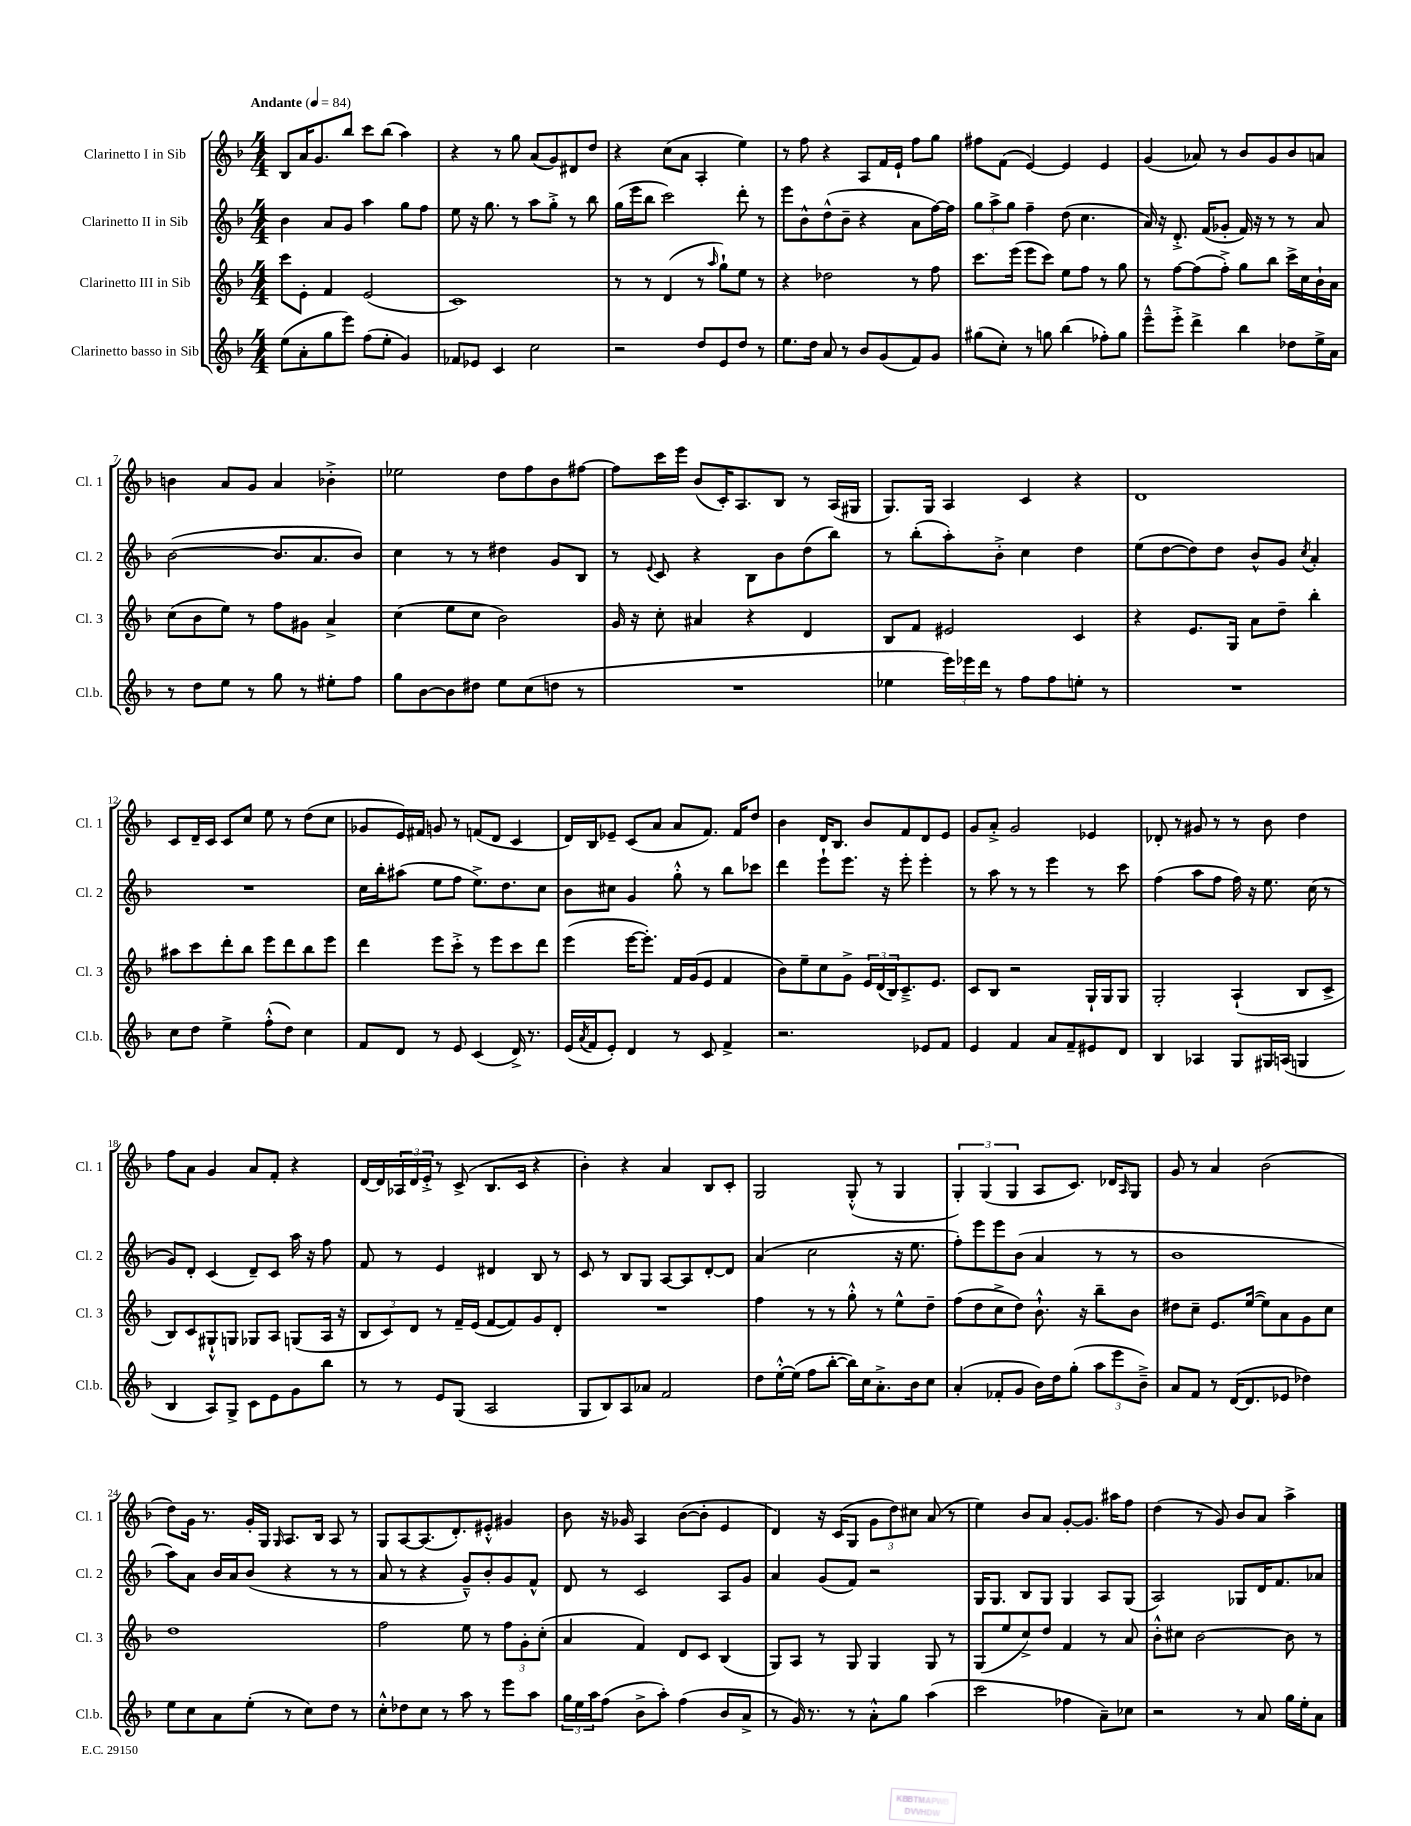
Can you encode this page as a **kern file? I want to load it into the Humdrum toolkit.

**kern	**kern	**kern	**kern
*part4	*part3	*part2	*part1
*staff4	*staff3	*staff2	*staff1
*I"Clarinetto basso in Sib	*I"Clarinetto III in Sib	*I"Clarinetto II in Sib	*I"Clarinetto I in Sib
*I'Cl.b.	*I'Cl. 3	*I'Cl. 2	*I'Cl. 1
*clefG2	*clefG2	*clefG2	*clefG2
*k[b-]	*k[b-]	*k[b-]	*k[b-]
*M4/4	*M4/4	*M4/4	*M4/4
*MM84	*MM84	*MM84	*MM84
=1	=1	=1	=1
!	!	!	!LO:TX:a:B:t=Andante
(8ee\L	8ccc\L	4b-\	8B-/L
8a'\	8e'\J	.	16a/K
.	.	.	8.g/
8gg\	4f/	8a/L	.
8eee\J)	.	8g/J	8bb-/J
(8ff\L	(2e/	4aa\	8ccc\L
8ee'\J	.	.	(8bb-\J
4g/)	.	8gg\L	4aa\)
.	.	8ff\J	.
=2	=2	=2	=2
8f-X/L	1c)	8ee\	4r
8e-X/J	.	16r	.
.	.	8.gg\	.
4c/	.	.	8r
.	.	8r	8gg\
2cc\	.	8aa\L	(8a/L
.	.	8gg'^\J	8g/)
.	.	8r	8d#X/
.	.	8bb-\	8dd/J
=3	=3	=3	=3
2r	8r	(16gg\LL	4r
.	.	16eee\J	.
.	8r	8bb-\J	.
.	(4d/	2ccc\)	(8cc\L
.	.	.	8a\J
8dd/L	8r	.	4A'/
.	16qqaa/	.	.
8e/	8gg`\L)	.	.
8dd/J	8ee\J	8ddd'\	4ee\)
8r	8r	8r	.
=4	=4	=4	=4
8.ee\L	4r	8eee\L	8r
.	.	8b-^^\	8ff\
16dd\Jk	.	.	.
8a/	2dd-X\	(8dd^^\	4r
8r	.	8b-~\J	.
8b-/L	.	4r	8A/L
(8g/	.	.	16f/L
.	.	.	16e`/JJ
8f/)	8r	8a\L	8ff\L
8g/J	8ff\	[16ff\L)	8gg\J
.	.	16ff\JJ]	.
=5	=5	=5	=5
(8gg#X\L	8.ccc\L	12gg\L	8ff#X\L
.	.	12aa^\	.
8cc'\J)	.	.	(8f\J
.	.	12gg\J	.
.	(16eee\Jk	.	.
8r	8eee\L	4ff~\	[4e/)
8ggn\	8ccc\J)	.	.
(4bb-\	8ee\L	(8dd\	4e/]
.	8ff\J	4.cc\	.
8ff-X'\L)	8r	.	4e/
8gg\J	8gg\	.	.
=6	=6	=6	=6
8eee~^^\L	8r	16a/)	(4g/
.	.	16r	.
8eee'^\J	[8ff\L	8.d'^/	.
4ddd^\	(8ff\]	.	8a-X/)
.	.	(16f/KL	.
.	8ff'^\J)	8g-X'/J	8r
4bb-\	8gg\L	16f/)	8b-/L
.	.	16r	.
.	8bb-\J	8r	8g/
8dd-X\L	16ccc^\LL	8r	8b-/
.	16cc\	.	.
16ee^\L	16b-`\	8a/	8an/J
16a\JJ	16a\JJ	.	.
!!LO:LB:g=z
=7	=7	=7	=7
8r	(8cc\L	([2b-\	4bn\
8dd\L	8b-\	.	.
8ee\J	8ee\J)	.	8a/L
8r	8r	.	8g/J
8gg\	8ff\L	8.b-/L]	4a/
8r	8g#X\J	.	.
.	.	8.a/	.
8ee#X'\L	4a^/	.	4b-X'^\
8ff\J	.	8b-/J)	.
=8	=8	=8	=8
8gg\L	(4cc\	4cc\	2ee-X\
[8b-\	.	.	.
8b-\]	8ee\L	8r	.
8dd#X\J	8cc\J	8r	.
8ee\L	2b-\)	4dd#X\	8dd\L
(8cc\	.	.	8ff\
8ddn\J	.	8g/L	8b-\
8r	.	8B-/J	[8ff#X\J
=9	=9	=9	=9
1r	16g/	8r	8ff#\L]
.	16r	.	.
.	.	8qqe/	.
.	8cc'\	8c/	16ccc\L
.	.	.	16eee\JJ
.	4a#X/	4r	(8b-/L
.	.	.	16c'/K)
.	.	.	8.A/
.	4r	8B-\L	.
.	.	8b-\	8B-/J
.	4d/	(8dd\	8r
.	.	8bb-\J)	(16A/LL
.	.	.	16G#X/JJ
=10	=10	=10	=10
4ee-X\	8B-/L	8r	8.G/L)
.	8f/J	(8bb-'\L	.
.	.	.	16G/Jk
24eee\LL)	2e#X/	8aa'\)	4A/
24eee-X\	.	.	.
24ddd\JJ	.	.	.
8r	.	8b-'^\J	.
8ff\L	.	4cc\	4c/
8ff\	.	.	.
8een'\J	4c/	4dd\	4r
8r	.	.	.
=11	=11	=11	=11
1r	4r	(8ee\L	1d
.	.	[8dd\	.
.	8.e/L	8dd\])	.
.	.	8dd\J	.
.	16G/Jk	.	.
.	8a\L	8b-^^/L	.
.	8dd~\J	8g/J	.
.	.	8qcc/	.
.	4bb-'\	4a'/	.
!!LO:LB:g=z
=12	=12	=12	=12
8cc\L	8aa#X\L	1r	8c/L
8dd\J	8ccc\	.	16d~/L
.	.	.	16c/JJ
4ee^\	8ddd'\	.	8c/L
.	8bb-\J	.	8cc/J
(8ff'^^\L	8eee\L	.	8ee\
8dd\J)	8ddd\	.	8r
4cc\	8bb-\	.	(8dd\L
.	8eee\J	.	8cc\J
=13	=13	=13	=13
8f/L	4ddd\	16cc\LL	8g-X/L
.	.	16bb-'\J	.
8d/J	.	(8aa#X\J	16e/L)
.	.	.	16f#X/JJ
8r	8eee\L	8ee\L	8gn/
8e/	8ccc'^\J	8ff\J	8r
(4c/	8r	8.ee^\L)	(8fn/L
.	8eee\L	.	8d/J
.	.	8.dd\	.
16d^/)	8ccc\	.	4c/
8.r	.	.	.
.	8ddd\J	8cc\J	.
=14	=14	=14	=14
(16e/LL	(4eee\	8b-\L	16d/LL)
8qa/	.	.	.
16f/J	.	.	16B-/J
8e'/J)	.	8cc#X\J	8e-X~/J
4d/	[16eee\KL	4g/	(8c/L
.	8.eee'\J])	.	.
.	.	.	8a/J
8r	16f/LL	8gg'^^\	8a/L
.	(16g/J	.	.
8c/	8e/J	8r	8.f/J)
4f^/	4f/	8bb-\L	.
.	.	.	16f/KL
.	.	8ccc-X\J	8dd/J
=15	=15	=15	=15
2.r	8b-\L)	4ddd\	4b-\
.	8ee~\	.	.
.	8cc\	8eee`\L	16d/KL
.	.	.	8.B-/J
.	8g^\J	8.eee\J	.
.	24e/LL	.	8b-/L
.	(24d/	.	.
.	.	16r	.
.	24B-/J)	.	.
.	8.c~^/	8eee'\	8f/
8e-X/L	.	4eee'\	8d/
.	8.e/J	.	.
8f/J	.	.	8e/J
=16	=16	=16	=16
4e/	8c/L	8r	8g/L
.	8B-/J	8aa\	8a'^/J
4f/	2r	8r	2g/
.	.	8r	.
8a/L	.	4eee\	.
8f~/	.	.	.
8e#X/	16G`/LL	8r	4e-X/
.	16G/J	.	.
8d/J	8G/J	8ccc\	.
=17	=17	=17	=17
4B-/	2G'/	(4ff\	8d-X'/
.	.	.	8r
4A-X/	.	8aa\L	8g#X/
.	.	8ff\J	8r
8G/L	(4A`/	16ff\)	8r
.	.	16r	.
16G#X/L	.	8.ee\	8b-\
(16An/JJ	.	.	.
4Gn/	8B-/L	.	4dd\
.	.	(16cc\	.
.	8c^/J	8r	.
!!LO:LB:g=z
=18	=18	=18	=18
4B-/	8B-/L)	8g/L)	8ff\L
.	8c/	8d'/J	8a\J
8A/L)	8G#X`^^/	(4c/	4g/
8G^/J	8Gn/J	.	.
8c\L	8G-X/L	8d~/L)	8a/L
8e\	8A/J	8c/J	8f'/J
8g\	(8Gn/L	16aa\	4r
.	.	16r	.
8bb-\J	16A/Jk	8ff\	.
.	16r	.	.
=19	=19	=19	=19
8r	12B-/L	8f/	[16d/LL
.	.	.	16d/]
.	12c/)	.	.
8r	.	8r	24A-X/
.	12d/J	.	24d/
.	.	.	24e'^/JJ
8e/L	8r	4e/	8r
(8G/J	16f~/LL	.	(8c^/
.	(16e/JJ	.	.
2A/	[8f/L	4d#X/	8.B-/L
.	8f/])	.	.
.	.	.	16c/Jk
.	8g/	8B-/	4r
.	8d'/J	8r	.
=20	=20	=20	=20
8G/L	1r	8c/	4b-'\)
8B-/)	.	8r	.
8A/	.	8B-/L	4r
8a-X/J	.	8G/J	.
2f/	.	[8A/L	4a/
.	.	8A/]	.
.	.	[8d'/	8B-/L
.	.	8d/J]	8c'/J
=21	=21	=21	=21
8dd\L	4ff\	(4a/	2G/
[16ee'^^\L	.	.	.
(16ee\JJ]	.	.	.
8ff\L	8r	2cc\	.
[8bb-'\J	8r	.	.
16bb-\LL])	8gg'^^\	.	(8G'^^/
16cc\J	.	.	.
8.a'^\	8r	.	8r
.	8ee^^\L	16r	4G/
16b-\k	.	8.ee\	.
8cc\J	8dd~\J	.	.
=22	=22	=22	=22
(4a'/	(8ff\L	8ff'\L)	6G'/)
.	8dd\	8eee\	.
.	.	.	(6G/
8f-X'/L	8cc^\	8eee\	.
.	.	.	6G/
8g/J	8dd\J)	(8b-\J	.
16b-\LL)	8.b-`^^\	4a/	8A/L
16dd\J	.	.	.
(8gg'\J	.	.	8.c/J)
.	16r	.	.
12aa\L	8bb-~\L	8r	.
.	.	.	16d-X/KL
12eee\	.	.	.
.	.	.	16qqA/
.	8b-\J	8r	8G/J
12b-~^\J)	.	.	.
=23	=23	=23	=23
8a/L	8dd#X\L	1b-	8g/
8f/J	8cc~\J	.	8r
8r	8.e/L	.	4a/
([16d/KL	.	.	.
8.d/]	([16ee/Jk	.	.
.	8ee\L])	.	(2b-\
8e-X/J	8a\	.	.
4dd-X\)	8g\	.	.
.	8cc\J	.	.
!!LO:LB:g=z
=24	=24	=24	=24
8ee\L	1dd	8aa\L)	8dd\L)
8cc\	.	8a\J	16g\Jk
.	.	.	8.r
8a\	.	16b-/LL	.
.	.	16a/J	.
(8ee'\J	.	(8b-/J	16g'/LL
.	.	.	16G/JJ
.	.	.	16qqG/
8r	.	4r	8.A/L
8cc\L)	.	.	.
.	.	.	16B-/Jk
8dd\J	.	8r	8A/
8r	.	8r	8r
=25	=25	=25	=25
8cc'^^\L	2ff\	8a/	8G/L
8dd-X\	.	8r	[8A/
8cc\J	.	4r	(8.A/]
8r	.	.	.
.	.	.	8.d'/)
8aa\	8ee\	8g~^^/L)	.
8r	8r	8b-'/	8e#X'^^/J
8eee\L	12ff\L	8g/	4g#X/
.	12g'\	.	.
8aa\J	.	8f^^/J	.
.	(12cc'\J	.	.
=26	=26	=26	=26
24gg\LL	4a/	8d/	8b-\
24ee\	.	.	.
24aa\J	.	.	.
(8ff\J	.	8r	16r
.	.	.	16g-X/
8b-^\L	4f/)	2c/	4A/
8aa'\J)	.	.	.
(4ff\	8d/L	.	([8b-\L
.	8c/J	.	8b-'\J]
8b-/L	(4B-/	8A/L	4e/
8a^/J	.	8g/J	.
=27	=27	=27	=27
8r	8G/L)	4a/	4d/)
16g/)	8A/J	.	.
8.r	.	.	.
.	8r	(8g/L	16r
.	.	.	(16c/KL
8r	8G/	8f/J)	8G/J
8a'^^\L	4G/	2r	12g\L
.	.	.	12dd\)
8gg\J	.	.	.
.	.	.	12cc#X\J
(4aa\	8G/	.	(8a/
.	8r	.	8r
=28	=28	=28	=28
2ccc\	(8G/L	16G/KL	4ee\)
.	.	8.G/J	.
.	8ee/	.	.
.	8cc^/)	8B-/L	8b-/L
.	8dd/J	8G/J	8a/J
4ff-X\	4f/	4G/	[8g'/L
.	.	.	8.g/J]
8a~\L)	8r	8A/L	.
.	.	.	16aa#X\KL
8cc-X\J	8a/	(8G/J	8ff\J
=29	=29	=29	=29
2r	8b-'^^\L	2A/)	(4dd\
.	8cc#X\J	.	.
.	[2b-\	.	8r
.	.	.	8g/)
8r	.	8G-X/L	8b-/L
8a/	.	16d/K	8a/J
.	.	8.f/	.
16gg\LL	8b-\]	.	4aa^\
16ee'\J	.	.	.
8a\J	8r	8a-X/J	.
==	==	==	==
*-	*-	*-	*-
